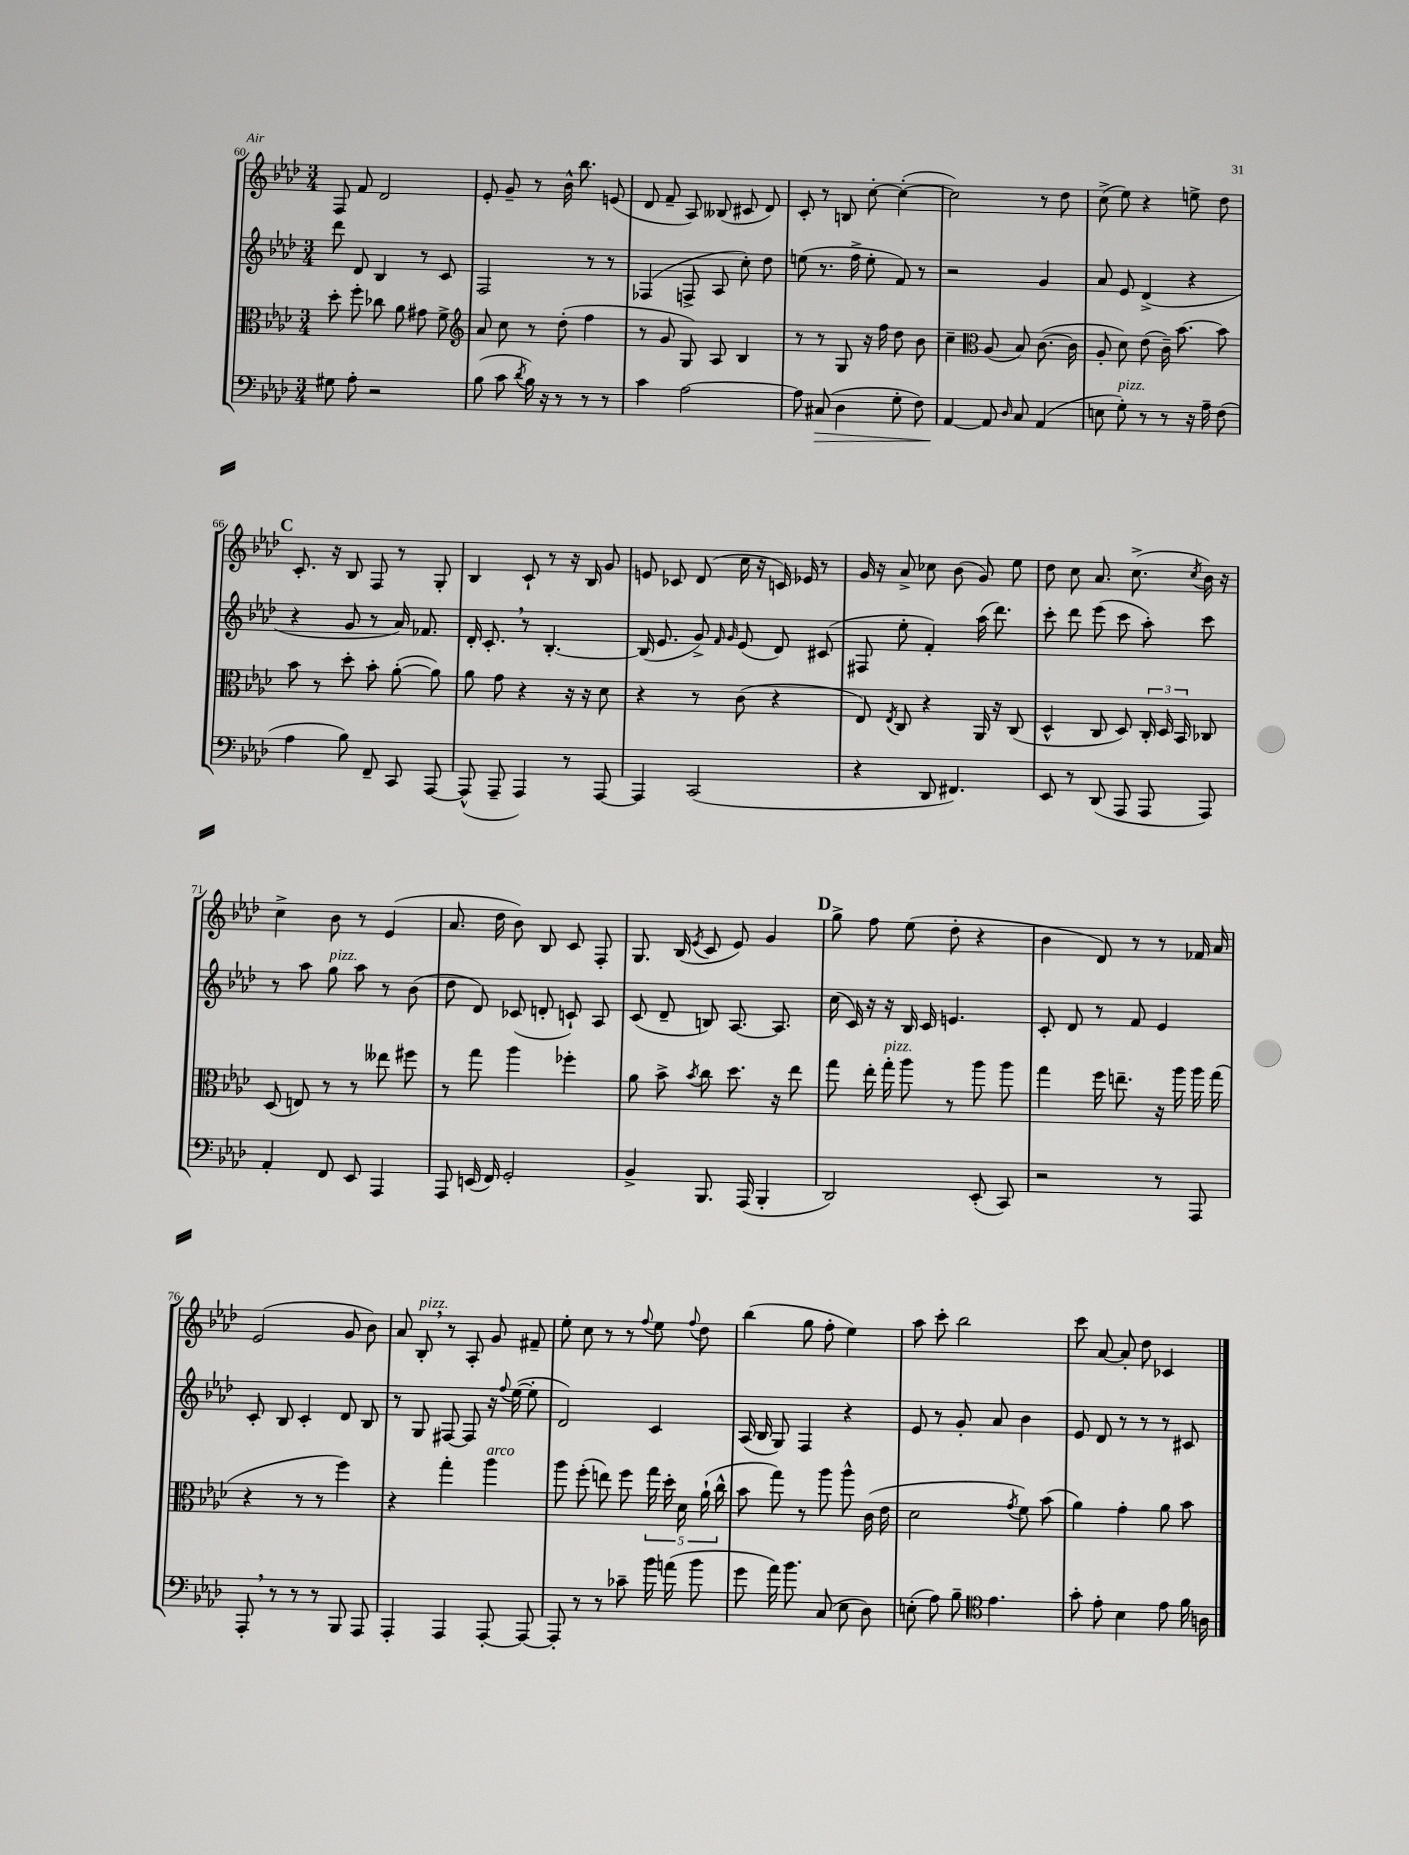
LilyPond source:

<<
\new StaffGroup <<
\new Staff = "s0" {
    \clef treble \key aes \major \numericTimeSignature \time 3/4
    \autoBeamOff f8 f'8 des'2 |
    ees'8-. g'8-- r8 bes'16-^ bes''8. e'8( |
    des'8 f'8-- aes8) beses8( cis'8 des'8) |
    c'8-. r8 b8 c''8~-. c''4~-.( |
    c''2) r8 des''8 |
    c''8->( ees''8) r4 e''8-> des''8 |
    \mark \markup { \bold "C" } c'8.-. r16 bes8 f8 r8 g8-. |
    bes4 c'8-! r8 r16 bes16 g'8 |
    e'8 ces'8 des'8( c''16 r16 c'16) ees'16 r8 |
    g'16 r16 aes'8-> ces''8 bes'8( g'8) ees''8 |
    des''8 c''8 aes'8. c''8.->( \acciaccatura { c''8 } bes'16) r16 |
    c''4-> bes'8 r8 ees'4( |
    aes'8. des''16 bes'8) bes8 c'8 f8-. |
    g8. bes16( \acciaccatura { ees'8 } c'8 ees'8) g'4 |
    \mark \markup { \bold "D" } g''8-> f''8 ees''8( des''8-. r4 |
    bes'4 des'8) r8 r8 fes'16 aes'16 |
    ees'2( g'8 bes'8) |
    aes'8 bes8-.^\markup { \italic "pizz." } \breathe r8 aes8-. g'8 fis'8-- |
    ees''8-. c''8 r8 r8 \appoggiatura { f''8 } ees''8 \appoggiatura { f''8 } des''8 |
    bes''4( g''8 f''8-. ees''4) |
    aes''8 c'''8-. bes''2 |
    c'''8 aes'8~ aes'8-. des''8 ces'4 \bar "|." |
}
\new Staff = "s1" {
    \clef treble \key aes \major \numericTimeSignature \time 3/4
    \autoBeamOff des'''8 des'8 bes4 r8 c'8 |
    f2 r8 r8 |
    fes4( f8-> aes8 c''8-.) des''8 |
    e''8( r8. f''16-> e''8-. f'8) r8 |
    r2 g'4 |
    aes'8 ees'8 des'4->( r4 |
    \mark \markup { \bold "C" } r4 g'8 r8 aes'16) fes'8. |
    des'16-. c'8.-. \breathe r8 bes4.~-. |
    bes16( ees'8. g'8->) \grace { f'16 g'16 } ees'8( des'8) cis'8( |
    fis8 ees''8-. f'4-.) aes''16( des'''8.) |
    c'''8-. des'''8 ees'''8( c'''8 aes''8-.) c'''8 |
    r8 aes''8 g''8^\markup { \italic "pizz." } aes''8 r8 bes'8( |
    des''8 des'8) ces'8( d'8-. c'8-!) aes8 |
    c'8( des'8-- b8) aes8.~ aes8. |
    \mark \markup { \bold "D" } c''16( c'16) r16 r16 bes16 c'16 e'4. |
    c'8-. des'8 r8 f'8 ees'4 |
    c'8-. bes8 c'4-. des'8 bes8 |
    r8 g8 fis8~ fis8 r16 \appoggiatura { f''8 } ees''16~( ees''8-. |
    des'2) c'4 |
    aes16( bes16 g8) f4 r4 |
    ees'8 r8 g'8-. aes'8 bes'4 |
    ees'8 des'8 r8 r8 r8 cis'8 \bar "|." |
}
\new Staff = "s2" {
    \clef alto \key aes \major \numericTimeSignature \time 3/4
    \autoBeamOff des''8-. f''8-. ces''8 aes'8 gis'8 f'8-> |
    \clef treble aes'8 c''8 r8 des''8-.( f''4 |
    r8 g'8 g8) aes8 bes4 |
    r8 r8 g8 r16 f''16 des''8 bes'8 |
    c''4-- \clef alto aes8( bes8) c'8.~( c'16 |
    aes8-. des'8) ees'8( c'16--) bes'8.~ bes'8 |
    \mark \markup { \bold "C" } bes'8 r8 des''8-. bes'8-. aes'8~-.( aes'8) |
    aes'8 g'8 r4 r16 r16 des'8 |
    r4 r8 c'8( r4 |
    ees8) \acciaccatura { ees8 } c8 r4 aes,16 r16 c8( |
    des4-^ c8 des8) \tuplet 3/2 { c16-. des16 bes,16 } ces8 |
    des8( e8) r8 r8 eeses''8 fis''8 |
    r8 g''8 aes''4 fes''4-. |
    aes'8 bes'8-> \acciaccatura { bes'8 } c''8 des''8. r16 ees''8 |
    \mark \markup { \bold "D" } g''8 ees''16-. g''16-.^\markup { \italic "pizz." } aes''8 r8 aes''8 aes''8 |
    g''4 f''16 e''8.-- r16 aes''16 aes''16 g''16( |
    r4 r8 r8 f''4) |
    r4 g''4-. aes''4^\markup { \italic "arco" } |
    aes''8 f''8-.( e''8) f''8 \tuplet 5/4 { g''16 des''16-. des'16 aes'16-!( c''16-^ } |
    bes'8 g''8) r8 aes''8 aes''8-^ c'16( ees'16 |
    des'2 \acciaccatura { g'8 } f'8) bes'8( |
    aes'4) g'4-. aes'8 bes'8 \bar "|." |
}
\new Staff = "s3" {
    \clef bass \key aes \major \numericTimeSignature \time 3/4
    \autoBeamOff gis8 aes8-. r2 |
    bes8( c'8 \acciaccatura { des'8 } bes16) r16 r8 r8 r8 |
    c'4 aes2~ |
    aes8 cis8\>( des4 g8-. f8) |
    aes,4~\! aes,8 \grace { des16 } c8 aes,4( |
    e8 g8-.^\markup { \italic "pizz." }) r8 r8 r16 aes16-- f8( |
    \mark \markup { \bold "C" } aes4 bes8) f,8-- c,8 aes,,8~ |
    aes,,8-^( aes,,8-- aes,,4) r8 aes,,8~ |
    aes,,4 c,2( |
    r4 des,8 fis,4.) |
    ees,8 r8 des,8( aes,,8 aes,,8 aes,,8) |
    aes,4-. f,8 ees,8 aes,,4 |
    aes,,8 e,16( f,16) g,2-. |
    bes,4-> bes,,8. aes,,16( bes,,4-. |
    \mark \markup { \bold "D" } des,2) ees,8-.( c,8) |
    r2 r8 aes,,8 |
    aes,,8-. \breathe r8 r8 r8 bes,,8 aes,,8 |
    aes,,4-. aes,,4 aes,,8~-. aes,,8~ |
    aes,,8-. r8 r8 ces'8-- bes'16 a'16( bes'8 |
    g'8 aes'16) bes'8. c8( ees8 des8) |
    e8-.( aes8) bes8-- \clef tenor ees'4. |
    g'8-. ees'8-. bes4 ees'8 f'16 a16 \bar "|." |
}
>>
>>
\layout { \context { \Score currentBarNumber = #60 } }
